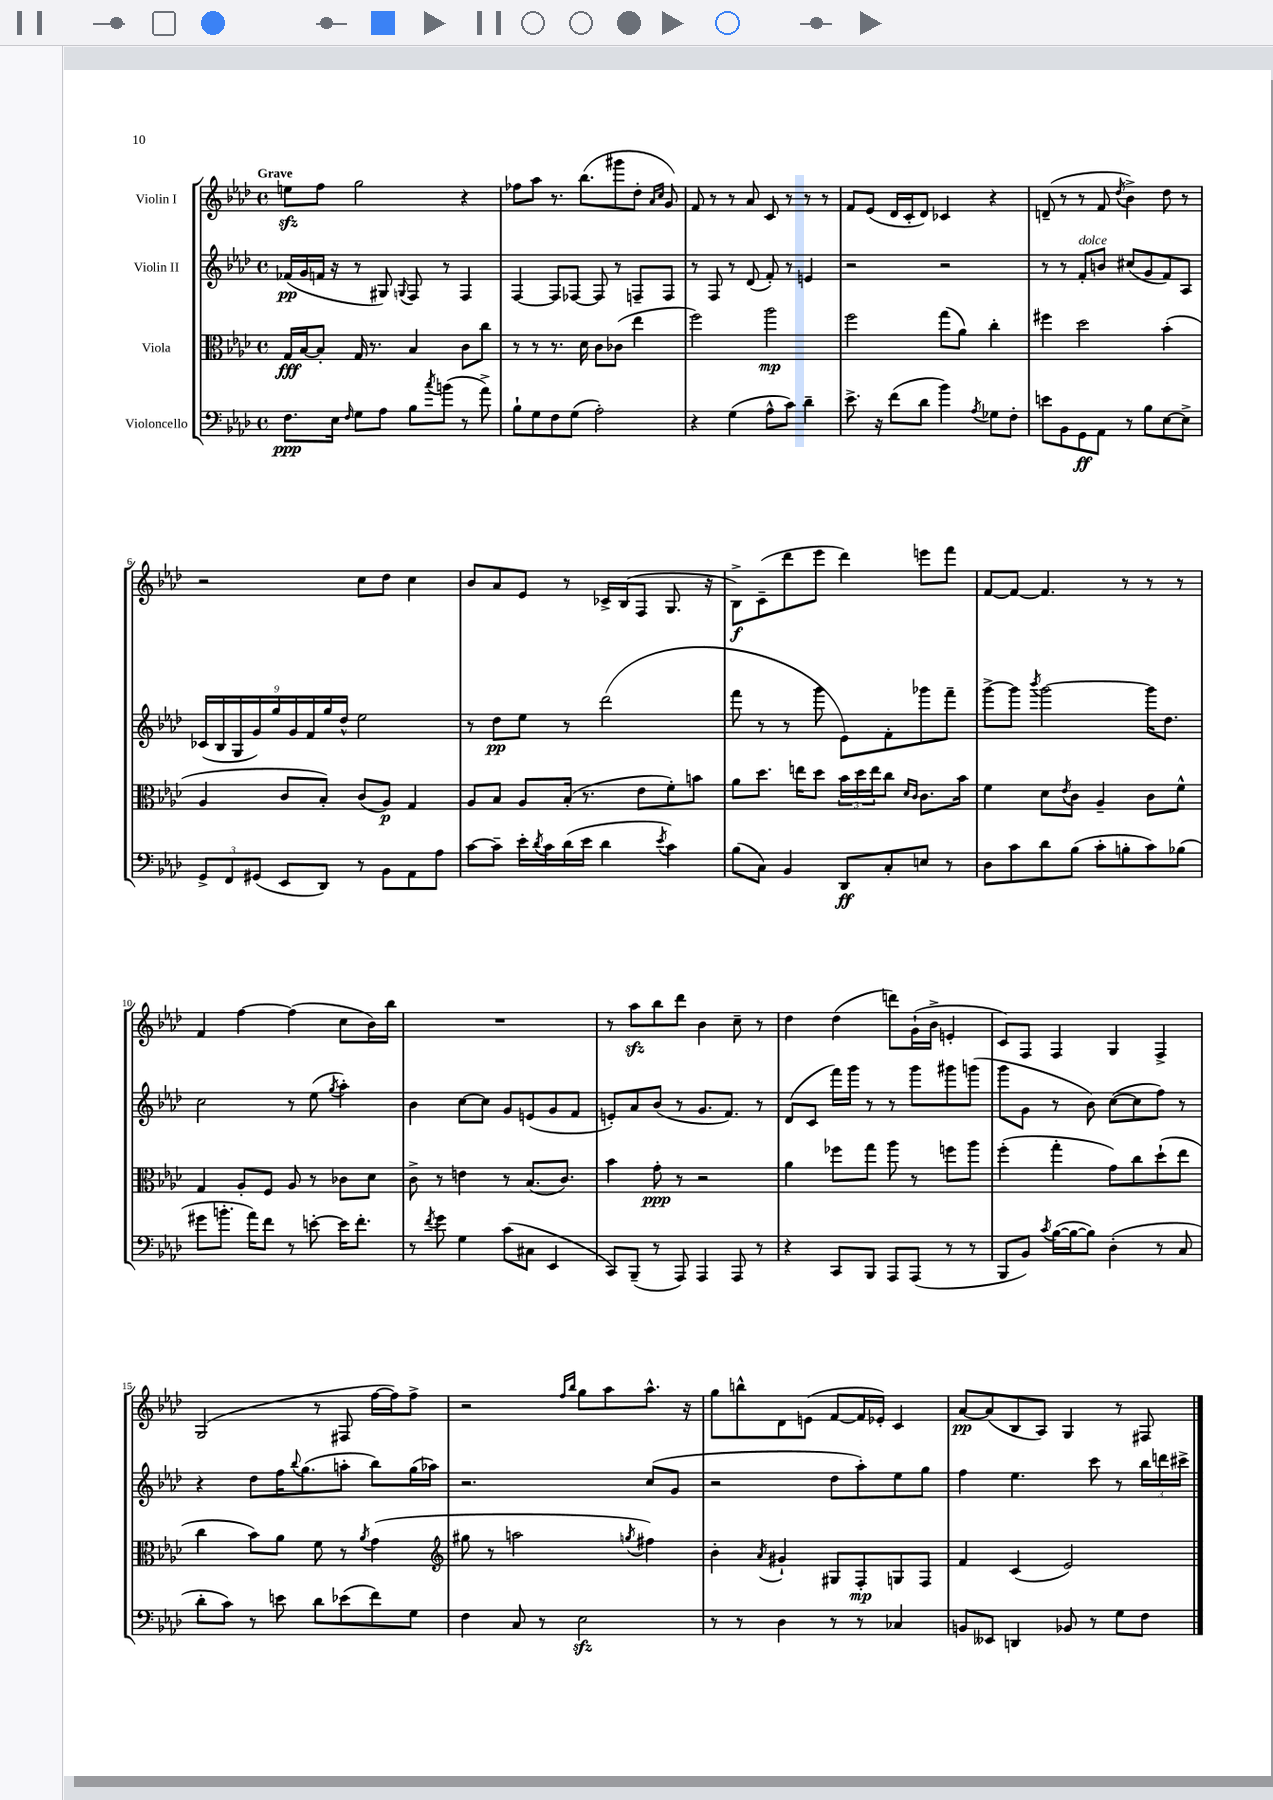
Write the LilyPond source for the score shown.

<<
\new StaffGroup <<
\new Staff = "s0" \with { instrumentName = "Violin I" } {
    \clef treble \key aes \major \defaultTimeSignature \time 4/4 \tempo "Grave"
    e''8\sfz f''8 g''2 r4 |
    fes''8 aes''8 r8. bes''8.( gis'''8 des''8-. \grace { aes'16 c''16 } g'8) |
    f'8 r8 r8 aes'8 c'8 r8 r8 r8 |
    f'8 ees'8( des'16 c'16-. des'8) ces'4 r4 |
    d'8--( r8 r8 f'8 \acciaccatura { des''8 } bes'4->) des''8 r8 |
    r2 c''8 des''8 c''4 |
    bes'8 aes'8 ees'8 r8 ces'16-> bes16( f8 g8. r16 |
    bes8->\f) c'8--( des'''8 ees'''8 des'''4) e'''8 f'''8 |
    f'8~ f'8~ f'4. r8 r8 r8 |
    f'4 f''4~ f''4( c''8 bes'16) bes''16 |
    R1 |
    r8 aes''8\sfz bes''8 des'''8 bes'4 c''8-- r8 |
    des''4 des''4( d'''8) g'16-!( bes'16-> e'4-. |
    c'8) f8 f4 g4 f4-> |
    g2( r8 fis8 f''16~ f''16) f''8-> |
    r2 \grace { f''16 bes''16 } g''8 aes''8 aes''8.-^ r16 |
    g''8 b''8-^ des'8 e'8( f'8~ f'16 ees'16-.) c'4 |
    aes'8~\pp aes'8( bes8 aes8) g4 r8 fis8 \bar "|." |
}
\new Staff = "s1" \with { instrumentName = "Violin II" } {
    \clef treble \key aes \major \defaultTimeSignature \time 4/4
    fes'16\pp( g'16 f'16 r16 r8 gis8) \appoggiatura { g8 } f8 r8 f4 |
    f4~ f8 fes8~ fes8 r8 f8-- f8 |
    r8 f8 r8 des'8( f'8-.) r8 e'4 |
    r2 r2 |
    r8 r8 f'8-.^\markup { \italic "dolce" } b'8 cis''8( g'8 f'8) aes8 |
    \tuplet 9/8 { ces'16( bes16 g16 g'16) g''16 g'16 f'16 g''16 des''16-^ } ees''2 |
    r8 des''8\pp ees''8 r8 des'''2( |
    f'''8 r8 r8 g'''8 ees'8) f'8-. ges'''8 f'''8-- |
    g'''8~-> g'''8 \acciaccatura { bes'''8 } g'''2~ g'''16 des''8. |
    c''2 r8 ees''8( \acciaccatura { g''8 } aes''4-.) |
    bes'4 c''8~ c''8 g'8 e'8( g'8 f'8 |
    e'8-.) aes'8 bes'8( r8 g'8. f'8.) r8 |
    des'8( c'8 f'''16) g'''16 r8 r8 g'''8 gis'''8 g'''8( |
    g'''8 g'8 r8 bes'8) c''8~( c''8 f''8) r8 |
    r4 des''8 f''16 \appoggiatura { bes''8 } g''8.( a''8-. bes''8) g''16( aes''16) |
    r2. c''8( g'8 |
    r2 des''8 aes''8-.) ees''8 g''8 |
    f''4 ees''4. c'''8 r8 \tuplet 3/2 { bes''16 d'''16 cis'''16-> } \bar "|." |
}
\new Staff = "s2" \with { instrumentName = "Viola" } {
    \clef alto \key aes \major \defaultTimeSignature \time 4/4
    g16\fff bes16~ bes8-. g16 r8. bes4 c'8 c''8 |
    r8 r8 r8. des'16 c'8 ces'8( ees''4 |
    f''2) aes''2\mp |
    f''2 g''8( aes'8) c''4-. |
    fis''4 des''2 bes'4-.( |
    aes4 c'8 bes8-.) c'8( aes8\p) g4 |
    aes8 bes8 aes8 bes16-.( r8. ees'8 f'8-.) b'8 |
    aes'8 des''8. e''16 des''8 \tuplet 3/2 { bes'16 des''16 e''16 } c''8 \grace { des'16 c'16 } c'8. bes'16 |
    f'4 des'8 \acciaccatura { ees'8 } c'8 aes4-- c'8 f'8-^ |
    g4 aes8-. f8 aes8 r8 ces'8 des'8 |
    c'8-> r8 e'4 r8 bes8.( c'8.) |
    bes'4 g'8-.\ppp r8 r2 |
    aes'4 fes''8 g''8 aes''8 r8 f''8 aes''8 |
    f''4-.( g''4-. g'8) c''8 des''8-!( ees''8 |
    c''4 bes'8) aes'8 f'8 r8 \acciaccatura { aes'8 } g'4( |
    \clef treble gis''8 r8 a''2 \acciaccatura { g''8 } fis''4) |
    bes'4-. \acciaccatura { aes'8 } gis'4-! gis8 f8-.\mp g8 f8 |
    f'4 c'4( ees'2) \bar "|." |
}
\new Staff = "s3" \with { instrumentName = "Violoncello" } {
    \clef bass \key aes \major \defaultTimeSignature \time 4/4
    f8.\ppp ees16 \grace { f16 } g8 aes8 bes8 \acciaccatura { c''8 } b'8( r8 aes'8->) |
    bes8-! g8 f8 g8( aes2-.) |
    r4 g4( aes8-^ c'8) des'4-- |
    ees'8.-> r16 f'8( des'8 bes'4) \acciaccatura { aes8 } ges8 f8-. |
    e'8 bes,8 g,8\ff aes,8 r8 bes8 ees8~ ees8-> |
    \tuplet 3/2 { g,8-> f,8 gis,8( } ees,8 des,8) r8 bes,8 aes,8 aes8 |
    c'8~ c'8-- ees'16-. \acciaccatura { des'8 } c'16 des'16( ees'16 des'4 \acciaccatura { ees'8 } c'4) |
    bes8( c8) bes,4 des,8\ff c8-. e8 r8 |
    des8 c'8 des'8 bes8( c'8-. b8-. c'8) bes8( |
    gis'8 b'8.-. aes'16) f'8 r8 e'8~-. e'16 f'8.-. |
    r8 \acciaccatura { f'8 } g'8 g4 c'8( cis8 ees,4 |
    c,8) bes,,8--( r8 aes,,8) aes,,4 aes,,8 r8 |
    r4 c,8 bes,,8 aes,,8 aes,,8( r8 r8 |
    bes,,8 bes,8) \acciaccatura { c'8 } bes16~( bes16~ bes8) des4-.( r8 c8 |
    des'8-. c'8) r8 e'8 des'8 ees'8( f'8) g8 |
    f4 c8 r8 ees2\sfz |
    r8 r8 des4 r8 r8 ces4 |
    b,8 eeses,8 d,4 bes,8 r8 g8 f8 \bar "|." |
}
>>
>>
